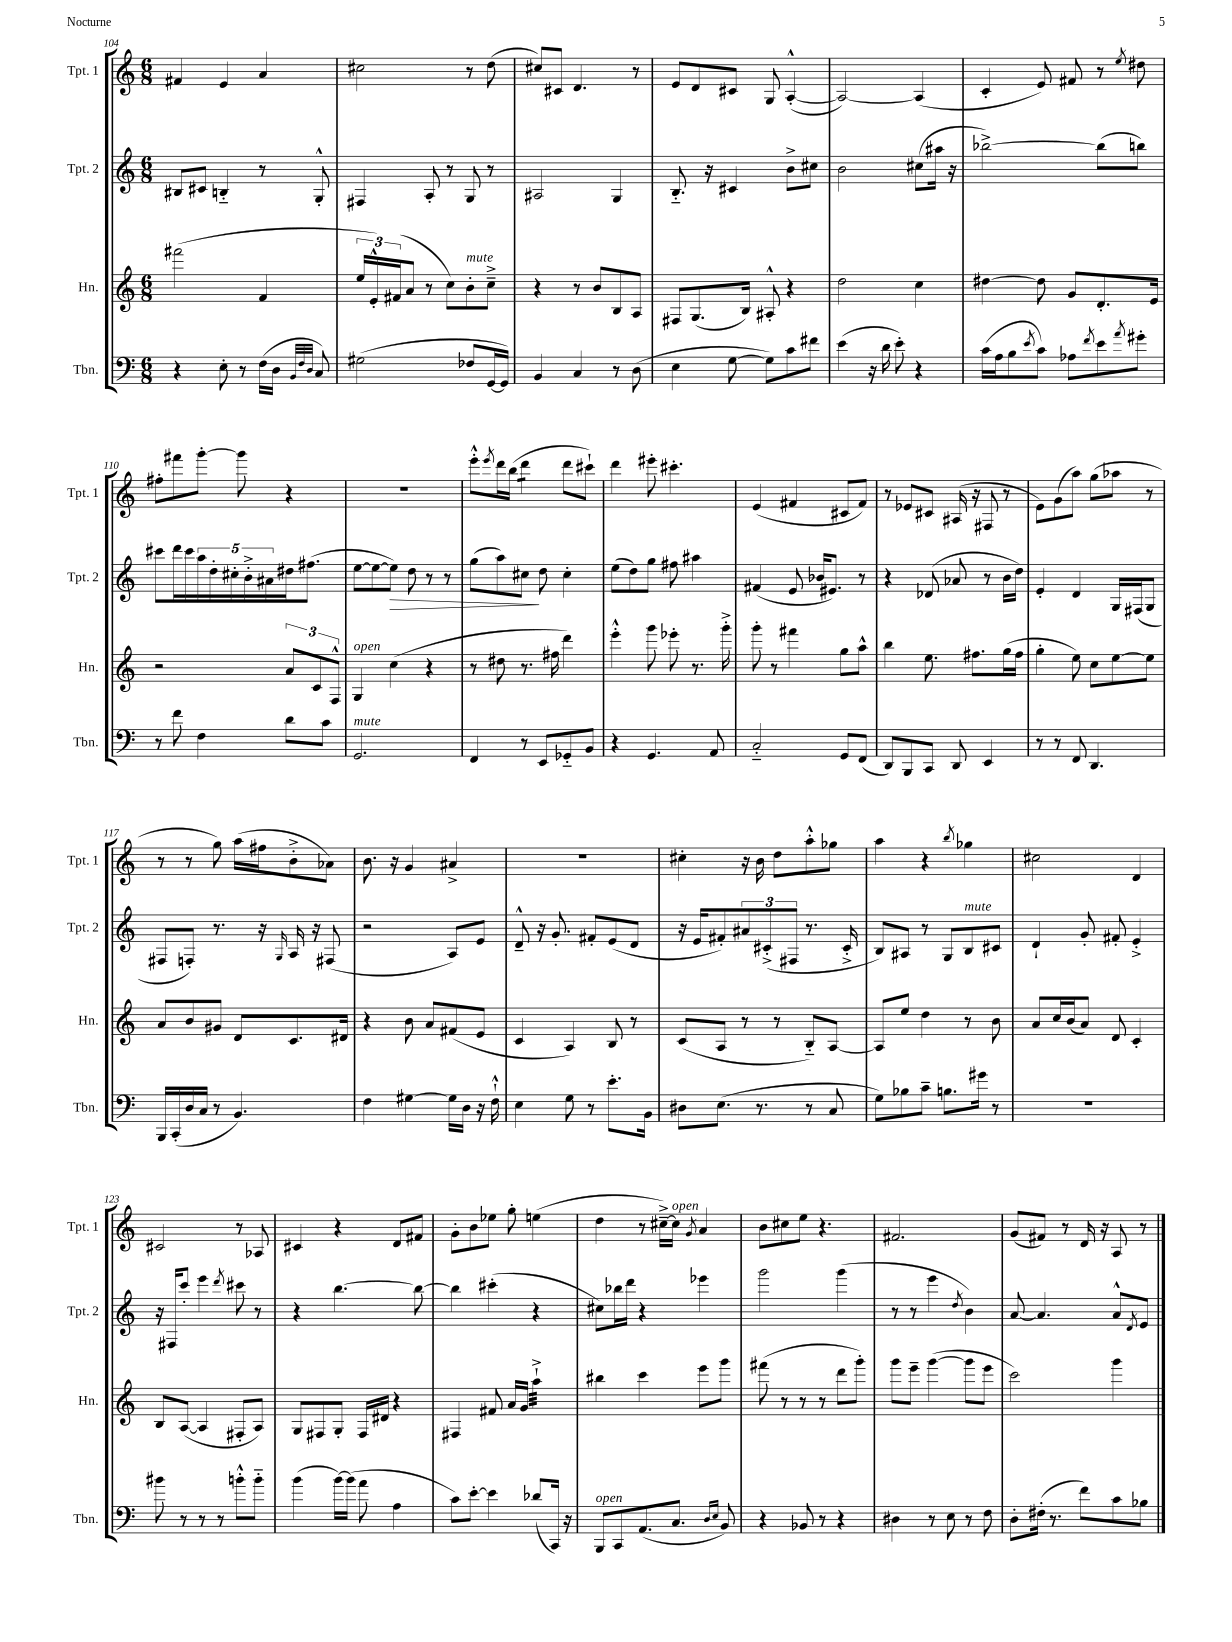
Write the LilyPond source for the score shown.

<<
\new StaffGroup <<
\new Staff = "s0" \with { instrumentName = "Tpt. 1" shortInstrumentName = "Tpt. 1" } {
    \clef treble \key c \major \numericTimeSignature \time 6/8
    fis'4 e'4 a'4 |
    cis''2 r8 d''8( |
    cis''8) cis'8 d'4. r8 |
    e'8 d'8 cis'8 g8 a4~-.-^( |
    a2~) a4( |
    c'4-. e'8) fis'8 r8 \acciaccatura { e''8 } dis''8 |
    fis''8-. fis'''8 g'''8~-. g'''8 r4 |
    R2. |
    e'''8-.-^ \acciaccatura { e'''8 } d'''16 b''16( d'''4:8 d'''8 cis'''8-!) |
    d'''4 eis'''8-. cis'''4.-. |
    e'4( fis'4 cis'8 fis'8) |
    r8 ees'8 cis'8 ais16( r16 fis8 r8 |
    e'8) g'8( a''8) g''8( aes''8 r8 |
    r8 r8 g''8) a''16( fis''16 b'8-.-> aes'8) |
    b'8. r16 g'4 ais'4-> |
    R2. |
    cis''4-. r16 b'16 d''8 a''8-.-^ ges''8 |
    a''4 r4 \acciaccatura { b''8 } ges''4 |
    cis''2 d'4 |
    cis'2 r8 aes8 |
    cis'4 r4 d'8 fis'8 |
    g'8-. b'8 ees''8 g''8-. e''4( |
    d''4 r8 cis''16~--->) cis''16^\markup { \italic "open" } \acciaccatura { g'8 } a'4 |
    b'8 cis''8 e''8 r4. |
    fis'2. |
    g'8( fis'8) r8 d'16 r16 a8 r8 \bar "|." |
}
\new Staff = "s1" \with { instrumentName = "Tpt. 2" shortInstrumentName = "Tpt. 2" } {
    \clef treble \key c \major \numericTimeSignature \time 6/8
    bis8 cis'8 b4-_ r8 g8-.-^ |
    fis4 a8-. r8 g8 r8 |
    ais2 g4 |
    b8.-_ r16 cis'4 b'8-> cis''8 |
    b'2 cis''8( ais''16 r16 |
    bes''2~->) bes''8( b''8) |
    cis'''8 d'''16 cis'''16 \tuplet 5/4 { a''16 d''16-. cis''16-. b'16-.-> ais'16 } dis''16 fis''8.( |
    e''8~ e''8~ e''8\>) d''8 r8 r8 |
    g''8( a''8) cis''8\! d''8 cis''4-. |
    e''8( d''8) g''8 fis''8 ais''4 |
    fis'4( e'8 bes'16 eis'8.) r8 |
    r4 des'8( aes'8 r8 b'16 d''16) |
    e'4-. d'4 g16 fis16( g8 |
    fis8 f8-.) r8. r16 \grace { g16 } a16 r16 fis8( |
    r2 a8) e'8 |
    d'8---^ r16 g'8.-. fis'8-. e'8( d'8 |
    r16 e'16 fis'8-.) \tuplet 3/2 { ais'8 cis'8-.->( fis8 } r8. cis'16-.-> |
    b8) ais8 r8 g8 b8^\markup { \italic "mute" } cis'8 |
    d'4-! g'8-. fis'8-. e'4-.-> |
    r16 fis16 c'''8-. e'''4 \acciaccatura { d'''8 } cis'''8 r8 |
    r4 b''4.~ b''8~ |
    b''4 cis'''4-.( r4 |
    cis''8) bes''16 d'''16 r4 ees'''4 |
    g'''2 g'''4( |
    r8 r8 e'''4 \acciaccatura { d''8 } b'4) |
    a'8~ a'4. a'8-^ \acciaccatura { d'8 } e'8 \bar "|." |
}
\new Staff = "s2" \with { instrumentName = "Hn." shortInstrumentName = "Hn." } {
    \clef treble \key c \major \numericTimeSignature \time 6/8
    fis'''2( f'4 |
    \tuplet 3/2 { e''16 e'16-.-^) fis'16( } a'8 r8 c''8) b'8-.^\markup { \italic "mute" } c''8---> |
    r4 r8 b'8 b8 a8 |
    fis8 g8.( b16) ais8-.-^ r4 |
    d''2 c''4 |
    dis''4~ dis''8 g'8 d'8.-. e'16 |
    r2 \tuplet 3/2 { a'8 c'8 f8-^ } |
    g4^\markup { \italic "open" } c''4( r4 |
    r8 dis''8 r8. fis''16 d'''4) |
    e'''4-.-^ g'''8 ees'''8-. r8. g'''16-.-> |
    g'''8-. r8 fis'''4 g''8 a''8-^ |
    b''4 e''8. fis''8. g''16( fis''16 |
    g''4-. e''8) c''8 e''8~ e''8 |
    a'8 b'8 gis'8 d'8 c'8. dis'16 |
    r4 b'8 a'8 fis'8( e'8 |
    c'4 a4) b8 r8 |
    c'8( a8 r8 r8 b8-_) a8~ |
    a8 e''8 d''4 r8 b'8 |
    a'8 c''16 b'16( a'8) d'8 c'4-. |
    b8 a8~( a4 fis8-. a8) |
    g8 fis8 g8-. fis16 dis'16 r4 |
    fis4 fis'8 a'16 g'16 a''4:32-!-> |
    bis''4 c'''4 e'''8 g'''8 |
    fis'''8( r8 r8 r8 d'''8 g'''8-.) |
    g'''8 e'''8-- g'''4~( g'''8 e'''8 |
    c'''2) g'''4 \bar "|." |
}
\new Staff = "s3" \with { instrumentName = "Tbn." shortInstrumentName = "Tbn." } {
    \clef bass \key c \major \numericTimeSignature \time 6/8
    r4 e8-. r8 f16( d16 \grace { b,32 f32 d32 } c8) |
    gis2( fes8 g,16~ g,16) |
    b,4 c4 r8 d8( |
    e4 g8~ g8) c'8 fis'8 |
    e'4( r16 d'16 e'8-.) r4 |
    c'16( a16 b8 \acciaccatura { e'8 } c'8) aes8 \acciaccatura { f'8 } e'8 \acciaccatura { a'8 } gis'8-. |
    r8 f'8 f4 d'8 c'8 |
    g,2.^\markup { \italic "mute" } |
    f,4 r8 e,8 ges,8-_ b,8 |
    r4 g,4. a,8 |
    c2-_ g,8 f,8( |
    d,8) b,,8 c,8 d,8 e,4 |
    r8 r8 f,8 d,4. |
    b,,16 c,16-.( d16 c16 r8 b,4.) |
    f4 gis4~ gis16 d16 r16 f16-!-^ |
    e4 g8 r8 e'8.-. b,16 |
    dis8 e8.( r8. r8 c8 |
    g8) bes8 c'8-- b8. gis'16 r8 |
    R2. |
    bis'8 r8 r8 r8 b'8-.-^ b'8-_ |
    b'4( b'16~) b'16( a'8 a4 |
    c'8) e'8~-. e'4 des'8( c,16) r16 |
    b,,8^\markup { \italic "open" } c,8 a,8.( c8. \grace { d16 e16 } b,8) |
    r4 bes,8 r8 r4 |
    dis4 r8 e8 r8 f8 |
    d8-. fis16-.( r8. f'8) c'8 bes8 \bar "|." |
}
>>
>>
\layout { \context { \Score currentBarNumber = #104 } }
